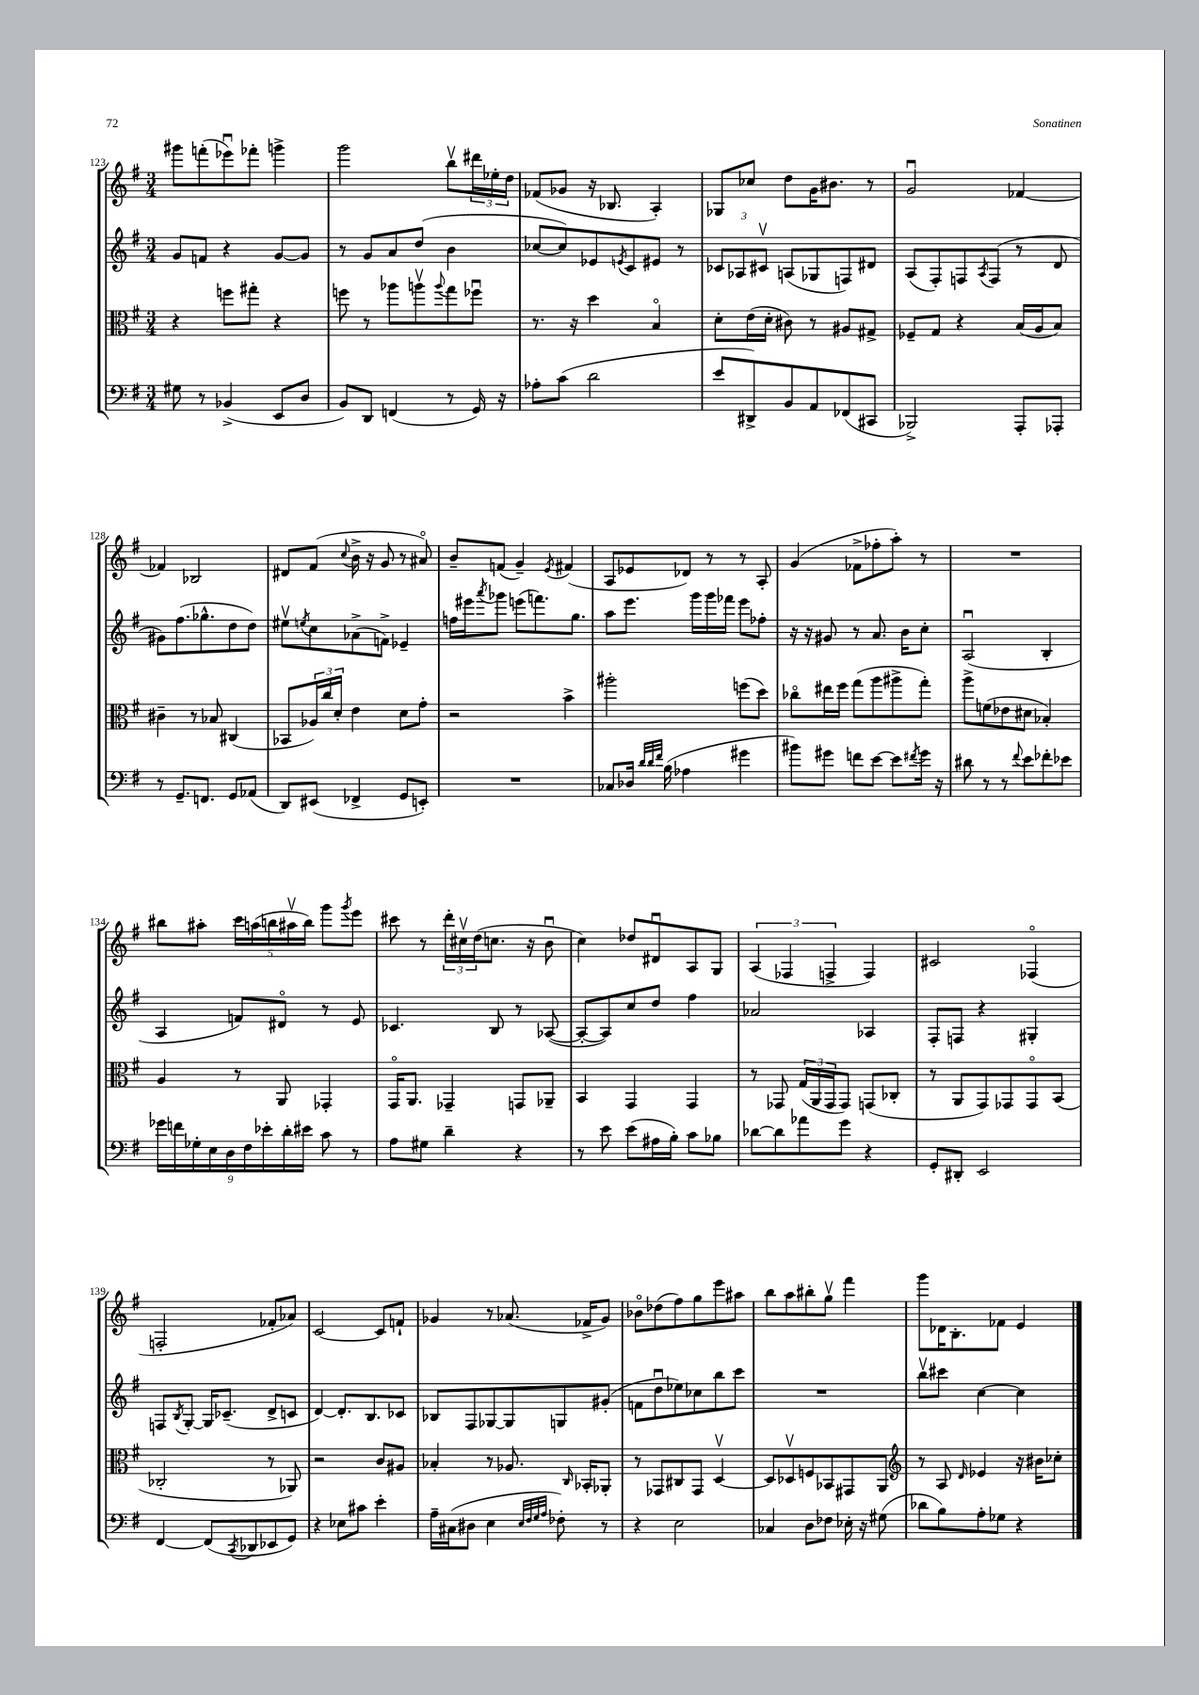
<<
\new StaffGroup <<
\new Staff = "s0" {
    \clef treble \key g \major \numericTimeSignature \time 3/4
    gis'''8 f'''8-.( ees'''8\downbow) fes'''8-. g'''4-> |
    g'''2 b''8\upbow \tuplet 3/2 { dis'''16 ees''16-. d''16 } |
    fes'8( ges'8 r16 bes8. a4-.) |
    ges8 ces''8 d''8 g'16 bis'8. r8 |
    g'2\downbow fes'4~ |
    fes'4 bes2 |
    dis'8 fis'8( \appoggiatura { c''8 } b'16-> r16 g'8 r8 ais'8\flageolet) |
    b'8-- f'8( g'4--) \acciaccatura { e'8 } fis'4( |
    a8 ees'8 des'8) r8 r8 a8-. |
    g'4( fes'8-> fes''8-. a''8-.) r8 |
    R2. |
    bis''8 ais''8-. \tuplet 5/4 { c'''16 a''16( b''16 ais''16\upbow b''16) } g'''8 \acciaccatura { g'''8 } e'''8 |
    cis'''8 r8 \tuplet 3/2 { d'''16-. cis''16\upbow d''16( } c''8. r16 b'8\downbow |
    c''4) des''8 dis'8\downbow a8 g8 |
    \tuplet 3/2 { a4( fes4 f4-> } f4) |
    cis'2 fes4\flageolet( |
    f2-. fes'8-. aes'8) |
    c'2~ c'8 f'8-! |
    ges'4 r8 aes'8.( fes'16-> ges'8) |
    bes'8\flageolet des''8( fis''8) g''8 e'''8 ais''8 |
    b''8 a''8 bis''8-. g''8\upbow fis'''4 |
    g'''8 des'16 b8.-. fes'8 e'4 \bar "|." |
}
\new Staff = "s1" {
    \clef treble \key g \major \numericTimeSignature \time 3/4
    g'8 f'8 r4 g'8~ g'8 |
    r8 g'8 a'8 d''8( b'4 |
    ces''8~ ces''8) ees'8 \acciaccatura { e'8 } c'8 eis'8 r8 |
    \tuplet 3/2 { ces'8 aes8 cis'8\upbow } a8( ges8 f8) dis'8 |
    a8( fis8-.) f8 \acciaccatura { a8 } f8( r8 d'8 |
    gis'8) fis''8.( ges''8.-^ d''8 d''8) |
    eis''8\upbow \acciaccatura { e''8 } c''8 aes'8->( f'8->) ees'4-- |
    f''16 eis'''16 \acciaccatura { a'''8 } ges'''8 e'''8( f'''8.) g''8. |
    a''8 e'''8. g'''16 g'''16 fes'''16 e'''8 fes''8-. |
    r16 r16 gis'8 r8 a'8. b'16 c''8-. |
    a2\downbow( b4-. |
    a4 f'8) dis'8\flageolet r8 e'8 |
    ces'4. b8 r8 aes8~( |
    aes8~-. aes8) c''8 d''8 fis''4 |
    aes'2 aes4 |
    fis8-. f8 r4 gis4-. |
    f8 \acciaccatura { b8 } g8~-. g16 ces'8.--( d'8-> c'8 |
    d'4~) d'8.-. b8. ces'8 |
    bes8 fis8 ges8~ ges8 g8 gis'8-.( |
    f'8 d''8\downbow ees''8) ces''8 b''8 c'''8 |
    R2. |
    b''8\upbow cis'''8 c''4~ c''4 \bar "|." |
}
\new Staff = "s2" {
    \clef alto \key g \major \numericTimeSignature \time 3/4
    r4 f''8 gis''8-. r4 |
    f''8 r8 aes''8 a''8\upbow \appoggiatura { a''8 } g''8 fes''8\downbow |
    r8. r16 d''4 b4\flageolet |
    d'8-. e'16( d'16-. cis'8) r8 ais8 gis8-> |
    fes8-- g8 r4 b16( a16 b8) |
    cis'4-- r8 bes8 cis4( |
    bes,8 \tuplet 3/2 { aes16) c''16 d'16-. } e'4 d'8 g'8-. |
    r2 b'4-> |
    ais''2-. f''8( d''8) |
    ces''8\flageolet eis''16 fis''16 g''8( a''8 ais''8-> g''8-.) |
    a''8-> f'8( ees'8 dis'8 bes4-.) |
    a4 r8 a,8 ges,4-. |
    g,16\flageolet a,8. ges,4-- g,8 aes,8-- |
    b,4 g,4 g,4 |
    r8 ges,8 \tuplet 3/2 { g16( a,16 ges,16 } ges,8) g,8( ces8-. |
    r8 a,8 g,8) ges,8 ges,8\flageolet b,8( |
    ces2-. r8 aes,8) |
    r2 c'8 ais8 |
    bes4-. r8 aes8. \grace { c16 } bes,16-. aes,8-. |
    r8 ges,8 cis8 ges,8 d4~\upbow |
    d8 des8\upbow f8 bes,8 gis,8 a,8 |
    \clef treble r8 a8 \grace { d'16 } ees'4 r16 bis'16 ces''8-. \bar "|." |
}
\new Staff = "s3" {
    \clef bass \key g \major \numericTimeSignature \time 3/4
    gis8 r8 bes,4->( e,8 d8 |
    b,8) d,8 f,4( r8 g,16) r16 |
    aes8-. c'8( d'2 |
    e'8 dis,8->) b,8 a,8 fes,8( cis,8 |
    bes,,2->) a,,8-. aes,,8-. |
    r8 g,8.-- f,8. g,8 aes,8( |
    d,8) eis,8( fes,4-> g,8 e,8-.) |
    R2. |
    ces8 des16 \grace { d'32 d'32 fis'32 } b16( aes4 gis'4 |
    bis'8) gis'8 f'8 e'8~ e'8 \acciaccatura { fis'8 } gis'16 r16 |
    dis'8 r8 r8 \appoggiatura { fis'8 } e'8 fes'8-. ees'8 |
    \tuplet 9/8 { ges'16 f'16 ges16-. e16 d16 fis16 ees'16-. d'16-. eis'16 } c'8 r8 |
    a8 gis8 d'4-- r4 |
    r8 e'8 e'8( ais16 b16-.) c'8 bes8 |
    des'8~ des'8 aes'8 g'8 r4 |
    g,8-. dis,8-. e,2 |
    fis,4~ fis,8( \acciaccatura { c,8 } des,8 ees,8 g,8) |
    r4 ees8 cis'8 e'4-. |
    a16-- cis16( dis8 e4 \grace { e32 fis32 g32 a32 } fes8-.) r8 |
    r4 e2 |
    ces4 d8 fes8 ees16-. r16 gis8( |
    des'8 b8) a8-. ges8 r4 \bar "|." |
}
>>
>>
\layout { \context { \Score currentBarNumber = #123 } }
